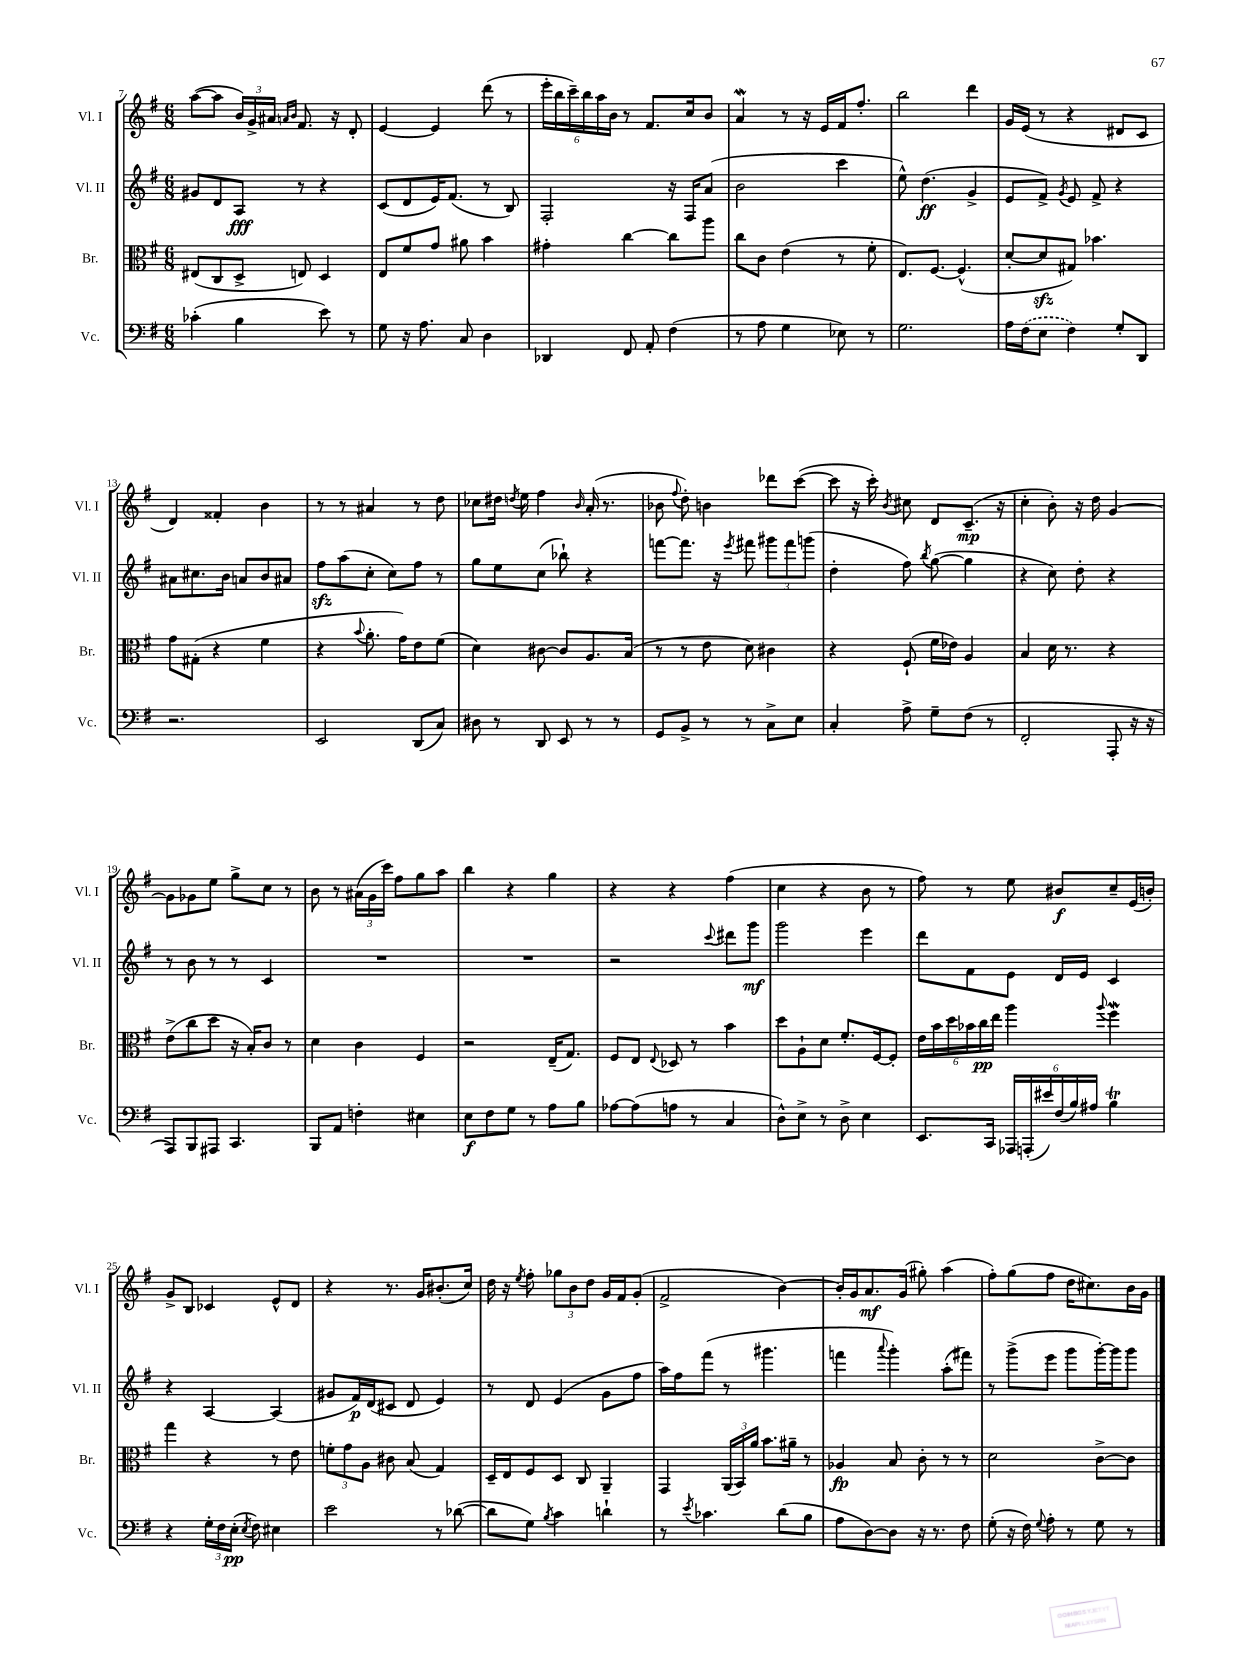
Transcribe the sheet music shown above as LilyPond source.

<<
\new StaffGroup <<
\new Staff = "s0" \with { instrumentName = "Vl. I" shortInstrumentName = "Vl. I" } {
    \clef treble \key g \major \numericTimeSignature \time 6/8
    \autoBeamOff a''8[~( a''8] \tuplet 3/2 { b'16[) g'16-> ais'16] } \grace { a'16[ b'16] } fis'8. r16 d'8-. |
    e'4~ e'4 d'''8( r8 |
    \tuplet 6/4 { e'''16[-. b''16 c'''16--) b''16 a''16 b'16] } r8 fis'8.[ c''16 b'8] |
    a'4\mordent r8 r16 e'16[ fis'16 fis''8.]-. |
    b''2 d'''4 |
    g'16[ e'16]( r8 r4 dis'8[ c'8] |
    d'4) fisis'4-. b'4 |
    r8 r8 ais'4 r8 d''8 |
    ces''8[ dis''16] \acciaccatura { d''8 } e''16 fis''4 \grace { b'16 } a'16-.( r8. |
    bes'8 \appoggiatura { fis''8 } d''8-.) b'4 des'''8[ c'''8]~( |
    c'''8 r16 c'''16-.) \acciaccatura { b'8 } cis''8 d'8[ c'8.]--\mp( r16 |
    c''4-. b'8-.) r16 d''16 g'4~ |
    g'8[ ges'8 e''8] g''8[-> c''8] r8 |
    b'8 r8 \tuplet 3/2 { ais'16[( g'16 c'''16]) } fis''8[ g''8 a''8] |
    b''4 r4 g''4 |
    r4 r4 fis''4( |
    c''4 r4 b'8 r8 |
    fis''8) r8 e''8 bis'8[\f c''8-- e'16( b'16]-.) |
    g'8[-> b8] ces'4 e'8[-^ d'8] |
    r4 r8. g'16[ bis'8.-.( c''16]) |
    d''16 r16 \acciaccatura { e''8 } fis''8-. \tuplet 3/2 { ges''8[ b'8 d''8] } g'16[ fis'16 g'8]-.( |
    fis'2-> b'4~) |
    b'16[-. g'16 a'8.\mf g'16]( gis''8-.) a''4( |
    fis''8[-.) g''8( fis''8] d''16[ cis''8.) b'16 g'16] \bar "|." |
}
\new Staff = "s1" \with { instrumentName = "Vl. II" shortInstrumentName = "Vl. II" } {
    \clef treble \key g \major \numericTimeSignature \time 6/8
    \autoBeamOff gis'8[ d'8 a8]\fff r8 r4 |
    c'8[( d'8 e'16) fis'8.]( r8 b8) |
    fis2-. r16 fis16[ a'8]( |
    b'2 c'''4 |
    e''8-^) d''4.\ff( g'4-> |
    e'8[ fis'8]->) \acciaccatura { g'8 } e'8 fis'8-> r4 |
    ais'8[ cis''8. b'16] a'8[ b'8 ais'8] |
    fis''8[\sfz a''8( c''8]-. c''8[) fis''8] r8 |
    g''8[ e''8 c''8]( bes''8-!) r4 |
    f'''8[~ f'''8.] r16 \acciaccatura { e'''8 } fis'''8 \tuplet 3/2 { gis'''8[ fis'''8 g'''8]( } |
    d''4-. fis''8) \acciaccatura { b''8 } g''8~( g''4 |
    r4 c''8) d''8-. r4 |
    r8 b'8 r8 r8 c'4 |
    R2. |
    R2. |
    r2 \appoggiatura { c'''8 } dis'''8[ g'''8]\mf |
    g'''2 e'''4 |
    d'''8[ fis'8 e'8] d'16[ e'16] c'4 |
    r4 a4~ a4( |
    gis'8[ fis'16\p) d'16( cis'8] d'8 e'4) |
    r8 d'8 e'4( g'8[ fis''8] |
    a''16[) fis''16 fis'''8]( r8 gis'''4. |
    f'''4 \appoggiatura { a'''8 } g'''4-.) a''8[-.( fis'''8]) |
    r8 g'''8[->( e'''8] g'''8[ g'''16~-.) g'''16 g'''8] \bar "|." |
}
\new Staff = "s2" \with { instrumentName = "Br." shortInstrumentName = "Br." } {
    \clef alto \key g \major \numericTimeSignature \time 6/8
    \autoBeamOff eis8[( c8 d8]-> e8) d4 |
    e8[ fis'8 g'8] ais'8 b'4 |
    gis'4-. c''4~ c''8[ a''8] |
    c''8[ c'8] e'4( r8 fis'8-. |
    e8.[) fis8.]~ fis4.-^( |
    d'8[~-. d'8\sfz gis8]) bes'4. |
    g'8[ gis8]-.( r4 fis'4 |
    r4 \appoggiatura { b'8 } a'8.-. g'16[) e'8 fis'8]( |
    d'4) cis'8~ cis'8[ a8. b16]( |
    r8 r8 e'8 d'8) cis'4 |
    r4 fis8-!( fis'16[ ees'16]) a4 |
    b4 d'16 r8. r4 |
    e'8[->( c''8 d''8] r16 b16[-.) c'8] r8 |
    d'4 c'4 fis4 |
    r2 e16[--( g8.]) |
    fis8[ e8] \appoggiatura { e8 } des8 r8 b'4 |
    d''8[ a8-! d'8] fis'8.[-. fis16~ fis8]-. |
    \tuplet 6/4 { e'16[ b'16 d''16 bes'16 c''16\pp e''16] } a''4 \appoggiatura { a''8 } fis''4\mordent |
    g''4 r4 r8 e'8 |
    \tuplet 3/2 { f'8[-. g'8 a8] } cis'8 b8( g4) |
    d16[-- e16 fis8 d8] c8 a,4-- |
    g,4 \tuplet 3/2 { a,16[( b,16) a'16] } b'8.[ ais'16]-- r8 |
    aes4\fp b8 c'8-. r8 r8 |
    d'2 c'8[~-> c'8] \bar "|." |
}
\new Staff = "s3" \with { instrumentName = "Vc." shortInstrumentName = "Vc." } {
    \clef bass \key g \major \numericTimeSignature \time 6/8
    \autoBeamOff ces'4-.( b4 e'8) r8 |
    g8 r16 a8. c8 d4 |
    des,4 fis,8 a,8-. fis4( |
    r8 a8 g4 ees8) r8 |
    g2. |
    a16[ \once \slurDashed fis16( e8] fis4) g8[-. d,8] |
    r2. |
    e,2 d,8[( c8]) |
    dis8 r8 d,8 e,8 r8 r8 |
    g,8[ b,8]-> r8 r8 c8[-> e8] |
    c4-. a8-> g8[-- fis8]( r8 |
    fis,2-. a,,8-. r16 r16 |
    a,,8[) b,,8 ais,,8] c,4. |
    b,,8[ a,8] f4-. eis4 |
    e8[\f fis8 g8] r8 a8[ b8] |
    aes8[~ aes8( a8] r8 c4 |
    d8[-^) e8]-> r8 d8-> e4 |
    e,8.[ c,16] \tuplet 6/4 { aes,,16[ a,,16-.( eis'16) fis16( b16) ais16] } b4\trill |
    r4 \tuplet 3/2 { g16[-. fis16 e16]-.\pp( } \acciaccatura { e8 } fis8) eis4 |
    e'2 r8 des'8~( |
    des'8[ g8]) \acciaccatura { b8 } c'4 d'4-! |
    r8 \acciaccatura { e'8 } ces'4. d'8[( b8] |
    a8[ d8~) d8] r16 r8. fis8 |
    g8-.( r16 fis16) \appoggiatura { g8 } a8-. r8 g8 r8 \bar "|." |
}
>>
>>
\layout { \context { \Score currentBarNumber = #7 } }
